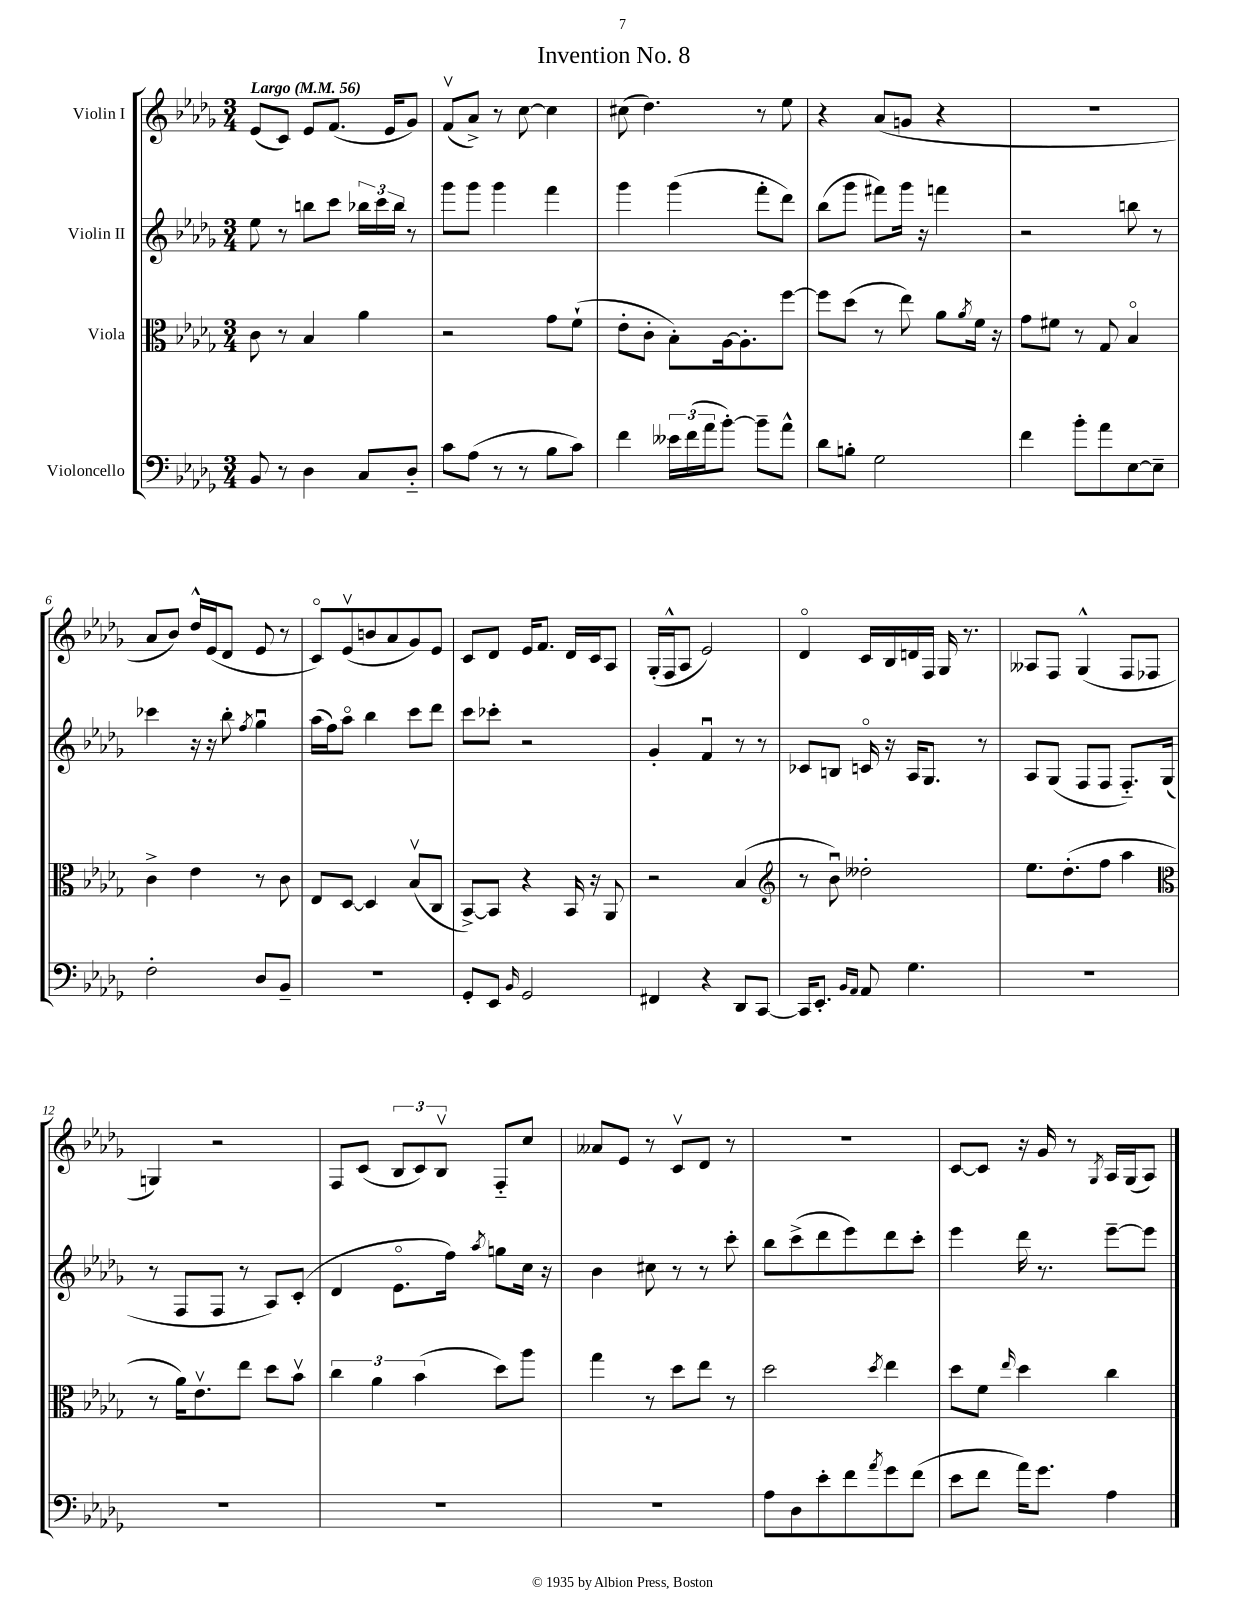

**kern	**kern	**kern	**kern
*staff4	*staff3	*staff2	*staff1
*clefF4	*clefC3	*clefG2	*clefG2
*k[b-e-a-d-g-]	*k[b-e-a-d-g-]	*k[b-e-a-d-g-]	*k[b-e-a-d-g-]
*M3/4	*M3/4	*M3/4	*M3/4
*MM56	*MM56	*MM56	*MM56
8BB-/	8c\	8ee-\	(8e-/L
8r	8r	8r	8c/J)
4D-\	4B-/	8bb\L	8e-/L
.	.	8ccc\J	(8.f/J
8C/L	4a-\	24bb-\LL	.
.	.	24ccc\	.
.	.	.	16e-/LK
.	.	24bb-\JJ	.
8D-'~/J	.	8r	8g-/J)
=	=	=	=
8c\L	2r	8ggg-\L	(8fv/L
(8A-\J	.	8ggg-\J	8a-^/J)
8r	.	4ggg-\	8r
8r	.	.	[8cc\
8B-\L	8g-\L	4fff\	4cc\]
8c\J)	(8f`\J	.	.
=	=	=	=
4f\	8e-'\L	4ggg-\	(8cc#\
.	8c'\J	.	4.dd-\)
24e--\LL	8B-'\L)	(4ggg-\	.
(24f\	.	.	.
24a-\J	.	.	.
[8b-'\J)	[16A-\k	.	.
.	8.A-'\]	.	.
8b-~\]L	.	8fff'\L	8r
8a-^^\J	[8ff\J	8ddd-\J)	8ee-\
=	=	=	=
8d-\L	8ff\]L	(8bb-\L	4r
8B'\J	(8dd-\J	8ggg-\J	.
2G-\	8r	8fff#\L)	(8a-/L
.	8ee-\)	16ggg-\Jk	8g/J
.	.	16r	.
.	8a-\L	4fff\	4r
.	8qa-/	.	.
.	16f\Jk	.	.
.	16r	.	.
=	=	=	=
4f\	8g-\L	2r	2.r
.	8f#\J	.	.
8b-'\L	8r	.	.
8a-\	8G-/	.	.
[8E-\	4B-o/	8bb\	.
8E-~\]J	.	8r	.
=	=	=	=
2F'\	4c^\	4ccc-\	8a-/L
.	.	.	8b-/J)
.	4e-\	16r	16dd-^^/LL
.	.	16r	(16e-/J
.	.	8bb-'\	8d-/J
.	.	8qff/	.
8D-/L	8r	4gg-u\	8e-/
8BB-~/J	8c\	.	8r
=	=	=	=
2.r	8E-/L	(16aa-\LL	8co/L)
.	.	16ff\J)	.
.	[8D-/J	8aa-o\J	(8e-v/
.	4D-/]	4bb-\	8b/
.	.	.	8a-/
.	(8B-v/L	8ccc\L	8g-/)
.	8C/J	8ddd-\J	8e-/J
=	=	=	=
8GG-'/L	[8BB-^/L)	8ccc\L	8c/L
8EE-/J	8BB-/]J	8ccc-'\J	8d-/J
16qqBB-/	.	.	.
2GG-/	4r	2r	16e-/LK
.	.	.	8.f/J
.	16BB-/	.	16d-/LL
.	16r	.	16c/J
.	8AA-/	.	8A-/J
=	=	=	=
4FF#/	2r	4g-'/	(16G-'/LL
.	.	.	16F^^/J
.	.	.	8A-/J
4r	.	4fu/	2e-/)
8DD-/L	(4B-/	8r	.
[8CC/J	.	8r	.
=	=	=	=
*	*clefG2	*	*
16CC/]LK	8r	8c-/L	4d-o/
8.EE-'/J	.	.	.
.	8b-u\)	8B/J	.
16qqBB-/LL	.	.	.
16qqAA-/JJ	.	.	.
8AA-/	2dd--'\	16co/	16c/LL
.	.	16r	16B-/
4.G-\	.	16A-/LK	16d/
.	.	8.G-/J	16F/JJ
.	.	.	16G-/
.	.	.	8.r
.	.	8r	.
=	=	=	=
2.r	8.ee-\L	8A-/L	8A--/L
.	.	(8G-/J	8F/J
.	(8.dd-'\	.	.
.	.	8F/L	(4G-^^/
.	8ff\J	8F/J	.
.	4aa-\	8.F'~/L)	8F/L
.	.	.	8F-/J
.	.	(16G-/Jk	.
=	=	=	=
*	*clefC3	*	*
2.r	8r	8r	4G/)
.	16a-\LK)	8F/L	.
.	8.e-v\	.	.
.	.	8F/J	2r
.	8ee-\J	8r	.
.	8dd-\L	8A-/L)	.
.	8b-v\J	(8c'/J	.
=	=	=	=
2.r	6cc\	4d-/	8F/L
.	.	.	(8c/J
.	6a-\	.	.
.	.	8.e-o\L	12B-/L
.	(6b-\	.	12c/)
.	.	.	12B-v/J
.	.	16ff\Jk)	.
.	.	8qaa-/	.
.	8dd-\L)	8gg\L	8F'~/L
.	8aa-\J	16cc\Jk	8cc/J
.	.	16r	.
=	=	=	=
2.r	4gg-\	4b-\	8a--/L
.	.	.	8e-/J
.	8r	8cc#\	8r
.	8dd-\L	8r	8cv/L
.	8ee-\J	8r	8d-/J
.	8r	8ccc'\	8r
=	=	=	=
8A-\L	2dd-\	8bb-\L	2.r
8D-\	.	(8ccc^\	.
8e-'\	.	8ddd-\	.
8f\	.	8eee-\)	.
8qa-/	8qdd-/	.	.
8g-\	4ee-\	8ddd-\	.
(8f\J	.	8ccc'\J	.
=	=	=	=
8e-\L	8dd-\L	4eee-\	[8c/L
8f\J	8f\J	.	8c/]J
.	16qqee-/	.	.
16a-\LK)	4dd-\	16ddd-\	16r
8.g-\J	.	8.r	16g-/
.	.	.	8r
.	.	.	8qG-/
4A-\	4cc\	[8eee-~\L	16A-/LL
.	.	.	(16G-/J
.	.	8eee-\]J	8A-/J)
==	==	==	==
*-	*-	*-	*-
